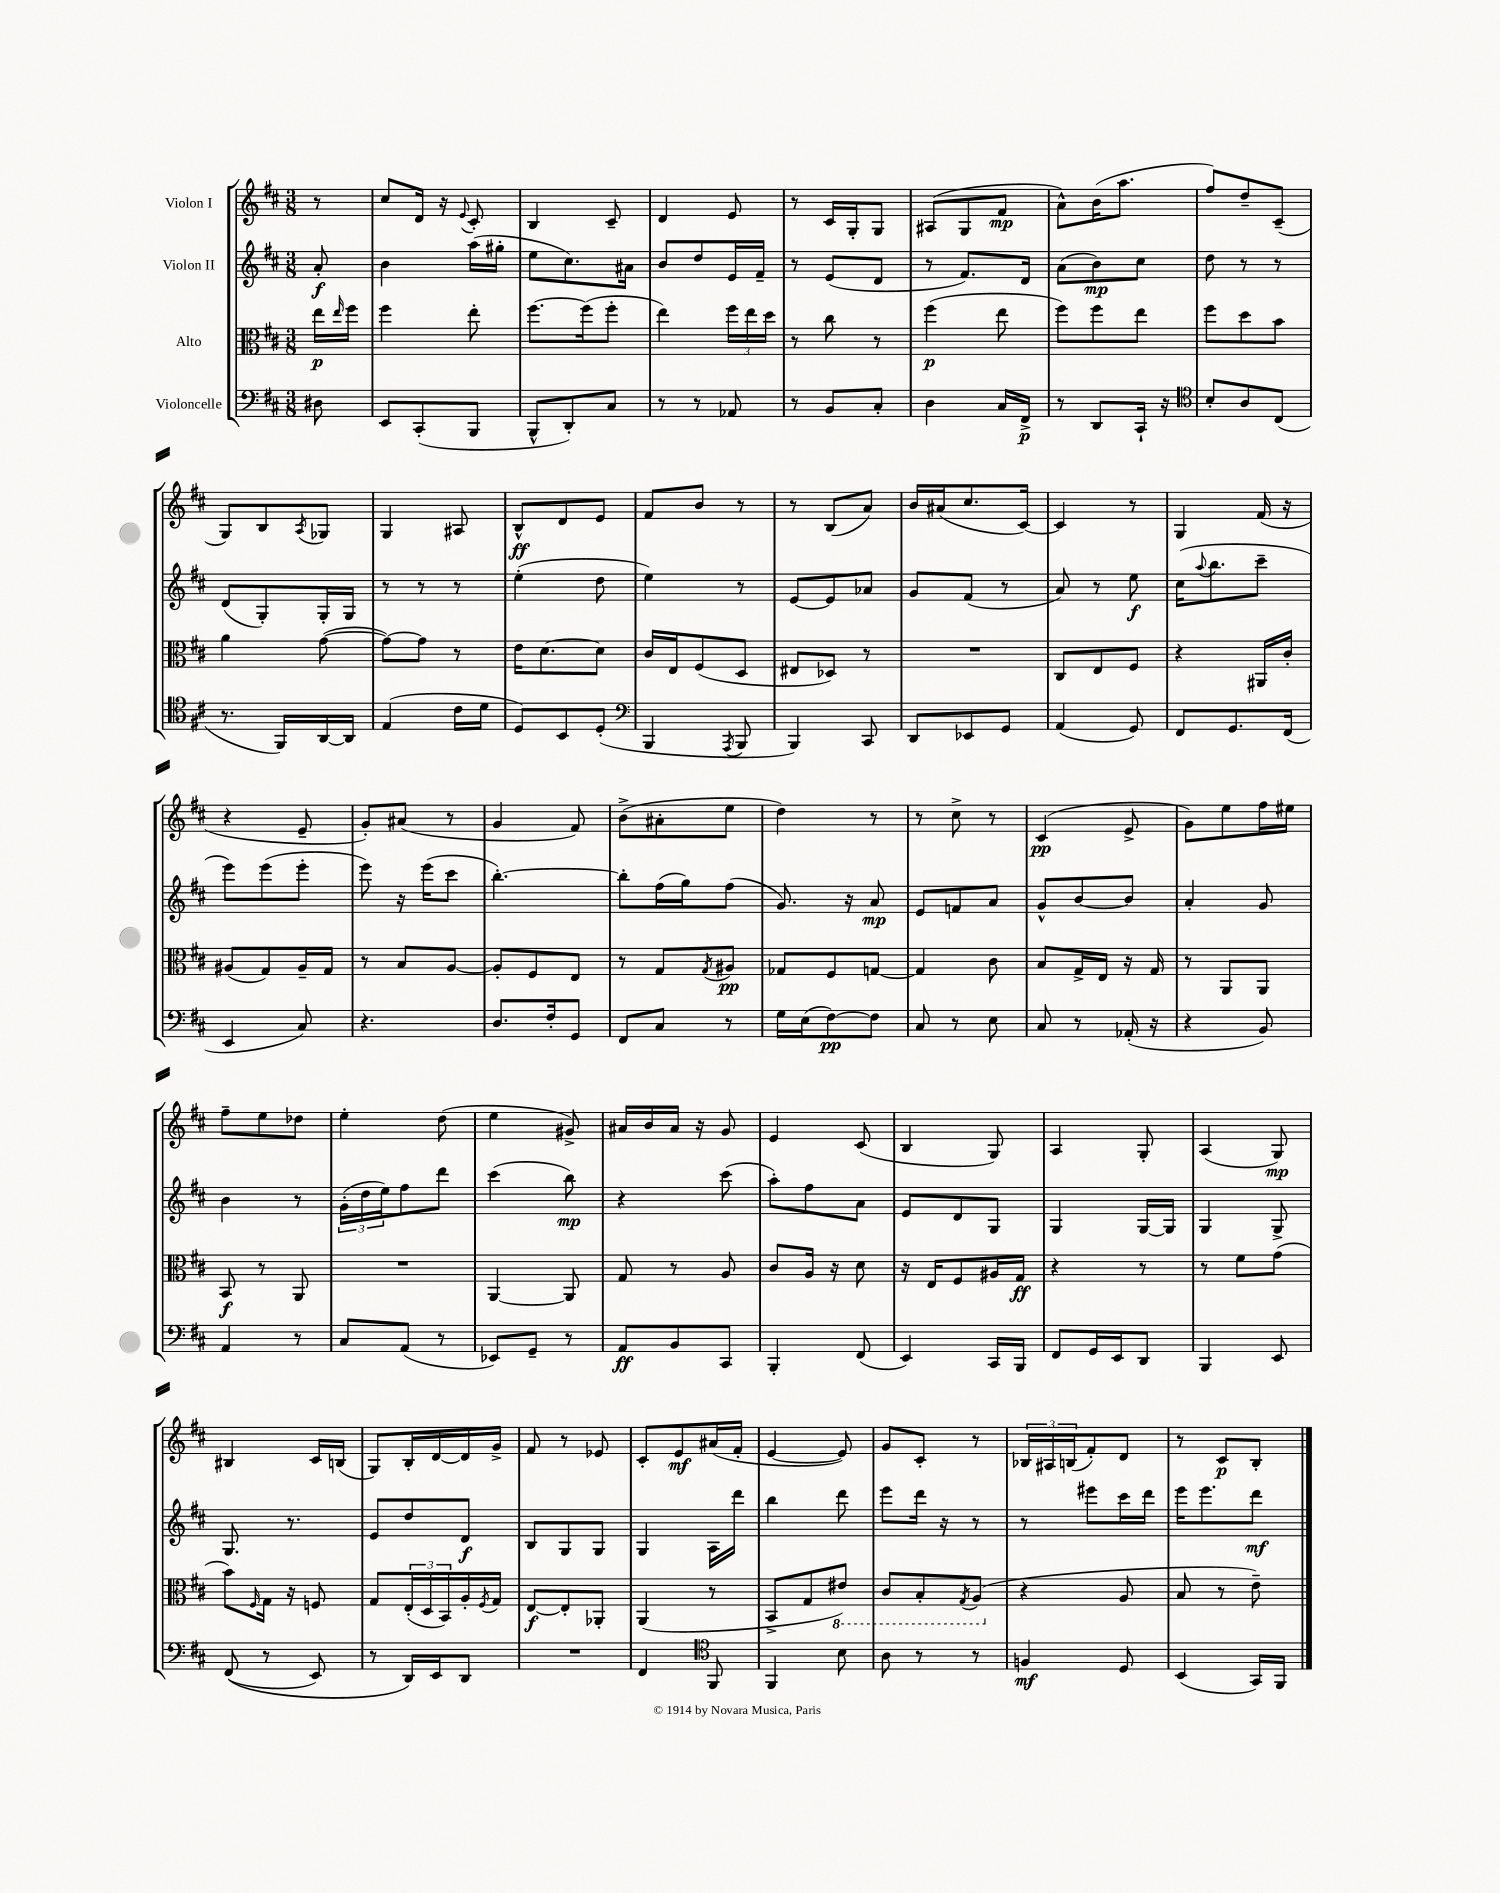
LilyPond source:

<<
\new StaffGroup <<
\new Staff = "s0" \with { instrumentName = "Violon I" } {
    \clef treble \key d \major \numericTimeSignature \time 3/8 \partial 8
    r8 |
    cis''8 d'16 r16 \appoggiatura { e'8 } cis'8-. |
    b4 cis'8-- |
    d'4 e'8 |
    r8 cis'16 g16-. g8 |
    ais8( g8 fis'8\mp |
    a'8-^) b'16( a''8. |
    fis''8) d''8-- cis'8--( |
    g8) b8 \acciaccatura { a8 } ges8 |
    g4 ais8 |
    b8-^\ff d'8 e'8 |
    fis'8 b'8 r8 |
    r8 b8( a'8) |
    b'16 ais'16( cis''8. cis'16~) |
    cis'4 r8 |
    g4 fis'16( r16 |
    r4 e'8-- |
    g'8-.) ais'8( r8 |
    g'4 fis'8) |
    b'8->( ais'8-. e''8 |
    d''4) r8 |
    r8 cis''8-> r8 |
    cis'4\pp( e'8-> |
    g'8) e''8 fis''16 eis''16 |
    fis''8-- e''8 des''8 |
    e''4-. d''8( |
    e''4 gis'8->) |
    ais'16 b'16 ais'16 r16 g'8 |
    e'4 cis'8( |
    b4 g8) |
    a4 g8-. |
    a4( g8\mp) |
    bis4 cis'16 b16( |
    g8) b16-. d'16~ d'16 g'16-> |
    fis'8 r8 ees'8 |
    cis'8-. e'8\mf ais'16( fis'16-. |
    e'4~ e'8) |
    g'8 cis'8-. r8 |
    \tuplet 3/2 { bes16 ais16 b16( } fis'8-.) d'8 |
    r8 cis'8\p b8-. \bar "|." |
}
\new Staff = "s1" \with { instrumentName = "Violon II" } {
    \clef treble \key d \major \numericTimeSignature \time 3/8 \partial 8
    a'8-.\f |
    b'4 a''16( gis''16-. |
    e''8 cis''8.) ais'16 |
    b'8 d''8 e'16 fis'16-- |
    r8 e'8( d'8 |
    r8 fis'8.) d'16 |
    a'8( b'8\mp) cis''8 |
    d''8 r8 r8 |
    d'8( g8-.) g16-. g16 |
    r8 r8 r8 |
    e''4-.( d''8 |
    e''4) r8 |
    e'8~ e'8 aes'8 |
    g'8 fis'8( r8 |
    a'8) r8 e''8\f |
    cis''16( \appoggiatura { a''8 } b''8. cis'''8-- |
    e'''8) e'''8( e'''8-. |
    e'''8) r16 e'''16( cis'''8 |
    b''4.~-.) |
    b''8-. fis''16( g''16) fis''8( |
    g'8.) r16 a'8\mp |
    e'8 f'8 a'8 |
    g'8-^ b'8~ b'8 |
    a'4-. g'8 |
    b'4 r8 |
    \tuplet 3/2 { g'16-.( d''16 e''16) } fis''8 d'''8 |
    cis'''4( b''8\mp) |
    r4 cis'''8( |
    a''8-.) fis''8 a'8 |
    e'8 d'8 g8 |
    g4 g16~ g16 |
    g4 g8-> |
    g8. r8. |
    e'8 d''8 d'8\f |
    b8 g8 g8 |
    g4 a16 d'''16 |
    b''4 d'''8 |
    e'''8 d'''16 r16 r8 |
    r8 eis'''8 cis'''16 d'''16 |
    e'''16 e'''8. d'''8\mf \bar "|." |
}
\new Staff = "s2" \with { instrumentName = "Alto" } {
    \clef alto \key d \major \numericTimeSignature \time 3/8 \partial 8
    e''16\p \grace { e''16 } fis''16 |
    fis''4 e''8-. |
    fis''8.~ fis''16( fis''8-. |
    e''4) \tuplet 3/2 { fis''16 e''16 d''16 } |
    r8 cis''8 r8 |
    fis''4\p( e''8 |
    fis''8) fis''8 e''8 |
    fis''8 d''8 b'8 |
    a'4 g'8~( |
    g'8~) g'8 r8 |
    e'16 d'8.~ d'8 |
    cis'16 e16 fis8( d8 |
    eis8 des8) r8 |
    R4. |
    cis8 e8 fis8 |
    r4 ais,16 cis'16-. |
    ais8( g8) ais16-- g16 |
    r8 b8 a8~ |
    a8-. fis8 e8 |
    r8 g8 \acciaccatura { g8 } ais8\pp |
    ges8 fis8 g8~ |
    g4 cis'8 |
    b8 g16-> e16 r16 g16 |
    r8 a,8 a,8 |
    b,8\f r8 a,8 |
    R4. |
    a,4~ a,8 |
    g8 r8 a8 |
    cis'8 a16 r16 d'8 |
    r16 e16 fis8 ais16 g16\ff |
    r4 r8 |
    r8 fis'8 g'8( |
    b'8) \grace { fis16 } g16 r16 f8 |
    g8 \tuplet 3/2 { e16-.( d16 b,16) } a16-. \acciaccatura { fis8 } g16 |
    e8~\f e8-. aes,8-. |
    a,4( r8 |
    b,8-> g8 \ottava #-1 eis8) |
    cis8 b,8-. \acciaccatura { g,8 } a,8( \ottava #0 |
    r4 a8 |
    b8 r8 e'8--) \bar "|." |
}
\new Staff = "s3" \with { instrumentName = "Violoncelle" } {
    \clef bass \key d \major \numericTimeSignature \time 3/8 \partial 8
    dis8 |
    e,8 cis,8-.( b,,8 |
    b,,8-^ d,8-.) cis8 |
    r8 r8 aes,8 |
    r8 b,8 cis8-. |
    d4 cis16 fis,16->\p |
    r8 d,8 cis,16-! r16 |
    \clef tenor b8-. a8 cis8( |
    r8. fis,16) a,16~ a,16 |
    e4( cis'16 d'16 |
    d8) b,8 d8-.( |
    \clef bass b,,4 \acciaccatura { a,,8 } b,,8 |
    b,,4) cis,8 |
    d,8 ees,8 g,8 |
    a,4( g,8) |
    fis,8 g,8. fis,16( |
    e,4 cis8) |
    r4. |
    d8. fis16-. g,8 |
    fis,8 cis8 r8 |
    g16 e16( fis8~\pp) fis8 |
    cis8 r8 e8 |
    cis8 r8 aes,16-.( r16 |
    r4 b,8) |
    a,4 r8 |
    cis8 a,8( r8 |
    ees,8) g,8-- r8 |
    a,8\ff b,8 cis,8 |
    b,,4-. fis,8( |
    e,4) cis,16 b,,16 |
    fis,8 g,16 e,16 d,8 |
    b,,4 e,8 |
    fis,8(\( r8 e,8) |
    r8 d,16\) e,16 d,8 |
    R4. |
    fis,4 \clef tenor fis,8 |
    fis,4 b8 |
    a8 r8 r8 |
    f4\mf d8 |
    b,4( g,16) fis,16 \bar "|." |
}
>>
>>
\layout { \context { \Score \remove "Bar_number_engraver" } }
